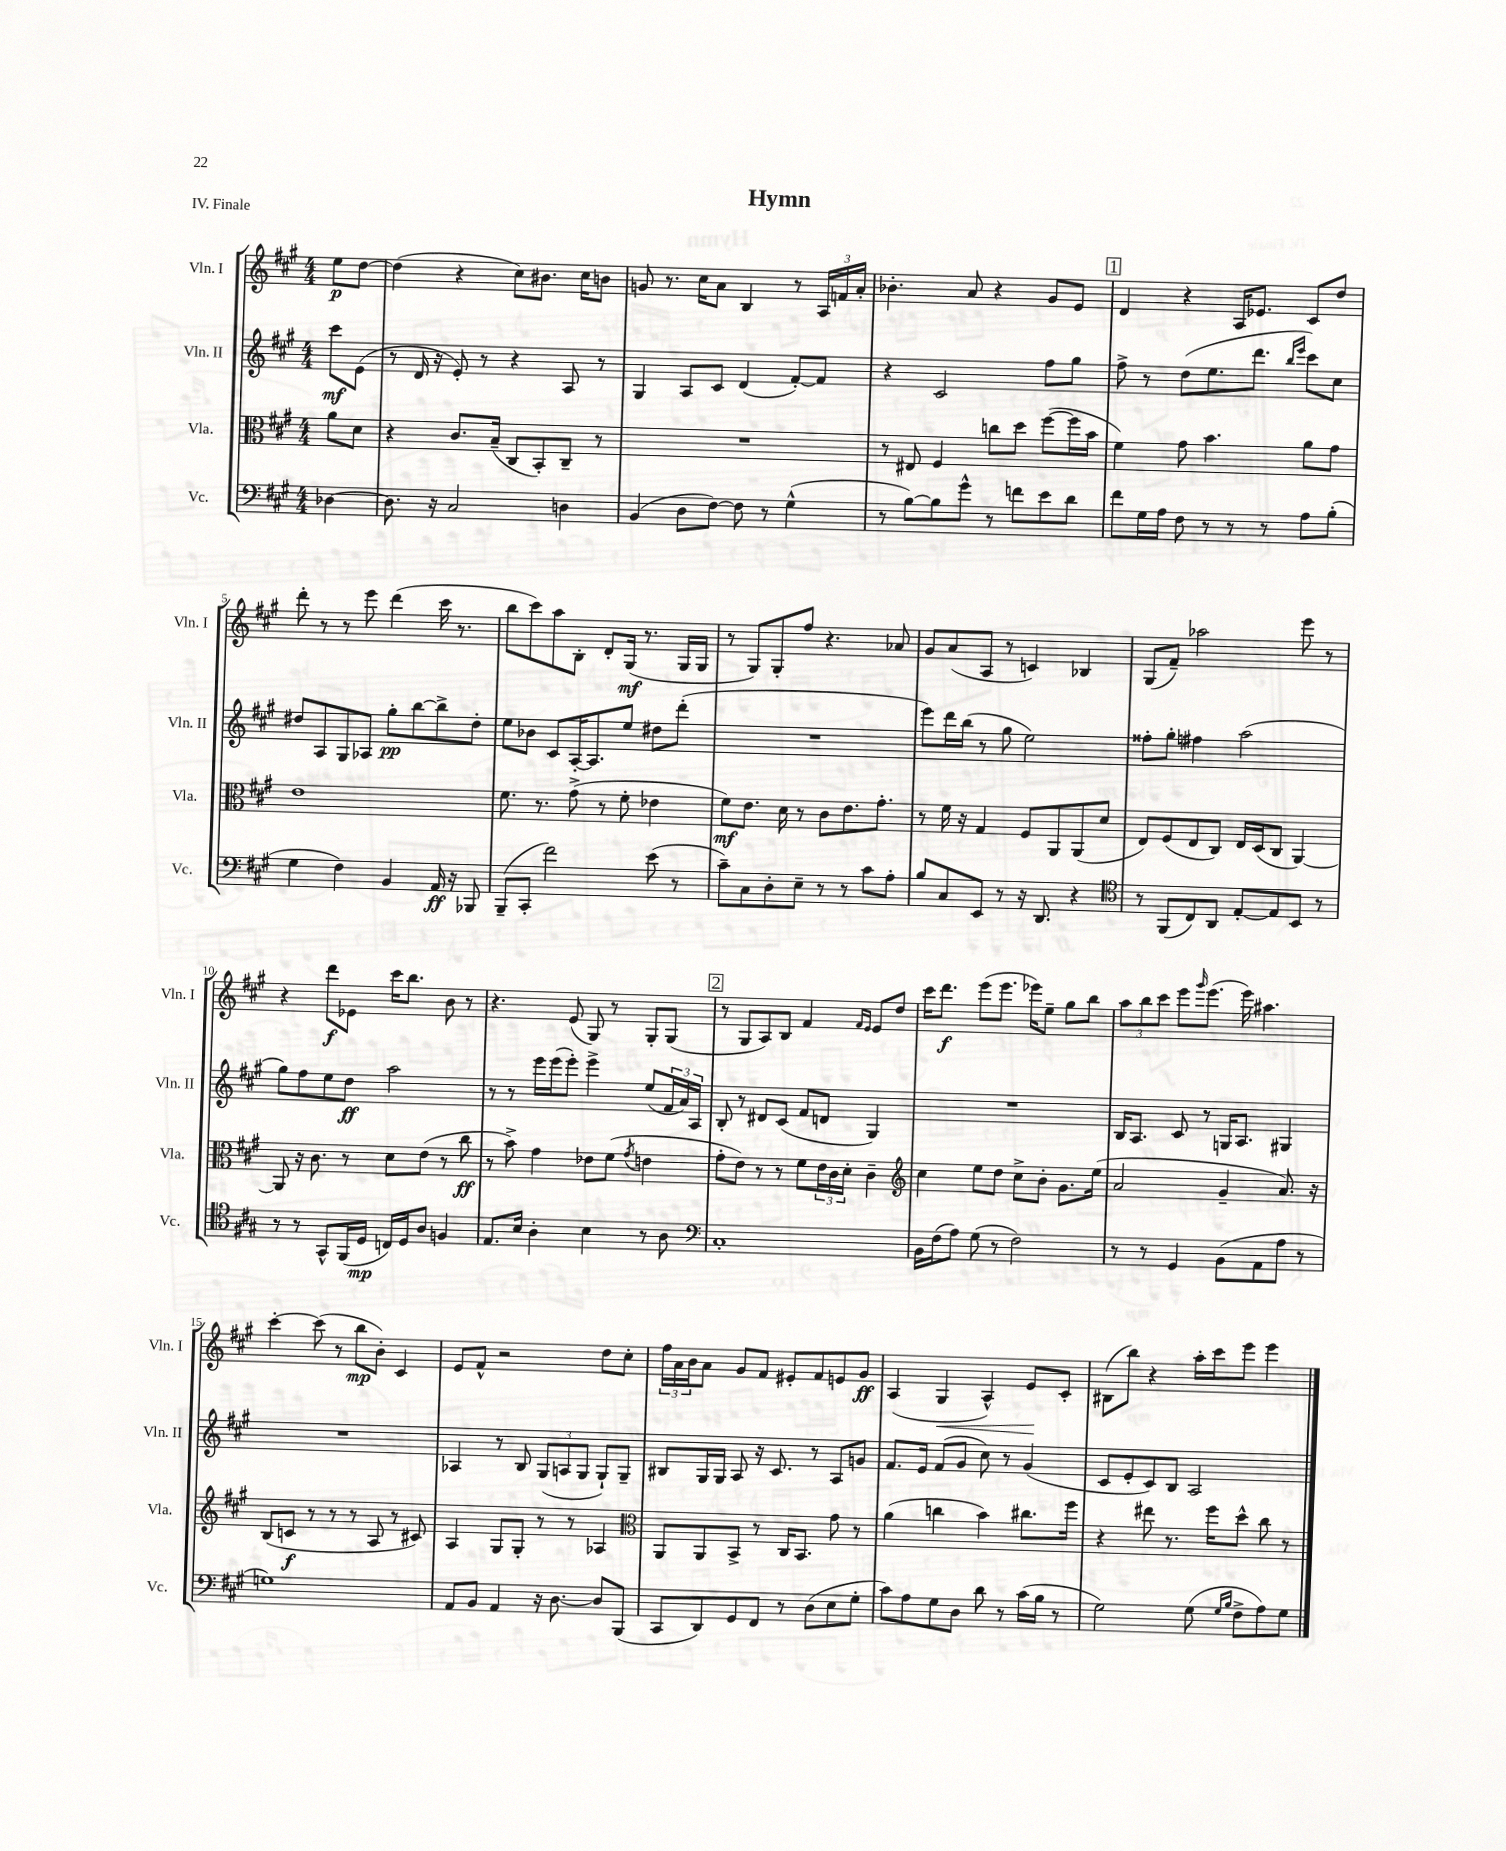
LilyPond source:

\header { title = "Hymn" piece = "IV. Finale" }
<<
\new StaffGroup <<
\new Staff = "s0" \with { instrumentName = "Vln. I" shortInstrumentName = "Vln. I" } {
    \clef treble \key a \major \numericTimeSignature \time 4/4 \partial 4
    e''8\p d''8~ |
    d''4( r4 cis''8) bis'8. cis''16 b'8 |
    g'8 r8. cis''16 a'8 b4 r8 \tuplet 3/2 { a16 f'16 a'16-. } |
    bes'4.-. a'8 r4 gis'8 e'8 |
    \mark \markup { \box "1" } d'4 r4 a16 ees'8. cis'8 d''8 |
    d'''8-. r8 r8 e'''8 d'''4( cis'''16 r8. |
    b''8 cis'''8) a''8 b8-. d'8-. gis16\mf( r8. gis16 gis16 |
    r8 gis8) gis8-. fis''8 r4. aes'8 |
    gis'8 a'8( a8 r8 c'4) bes4 |
    gis8( fis'8--) aes''2 e'''8 r8 |
    r4 d'''8\f ees'8 cis'''16 b''8. b'8 r8 |
    r4. e'8( gis8) r8 gis8-. gis8( |
    \mark \markup { \box "2" } r8 gis8 a8) b8 fis'4 \grace { fis'16 e'16 } e'8 d''8 |
    cis'''16 d'''8.\f e'''8( e'''8. ees'''16) e''8-- gis''8 b''8 |
    \tuplet 3/2 { a''8 b''8 cis'''8 } e'''8 \grace { gis'''16 } e'''8.( e'''16) ais''4. |
    cis'''4~-. cis'''8( r8 b''8\mp b'8-.) cis'4 |
    e'8 fis'8-^ r2 d''8 cis''8-. |
    \tuplet 3/2 { fis''16 a'16 b'16 } a'8 gis'8 fis'8 eis'8-. fis'8 e'8 gis'8\ff |
    a4( gis4\< a4-^) e'8\! cis'8-. |
    bis8( b''8) r4 a''16-. cis'''16 e'''8 e'''4 \bar "|." |
}
\new Staff = "s1" \with { instrumentName = "Vln. II" shortInstrumentName = "Vln. II" } {
    \clef treble \key a \major \numericTimeSignature \time 4/4 \partial 4
    cis'''8\mf e'8( |
    r8 d'16 r16 e'8-.) r8 r4 a8 r8 |
    gis4 a8 cis'8 d'4( fis'8~-.) fis'8 |
    r4 cis'2 fis''8 gis''8 |
    \mark \markup { \box "1" } fis''8-> r8 d''8( e''8. d'''8. \grace { b''16 e'''16 } cis'''8) cis''8 |
    dis''8 a8 gis8 aes8 gis''8-.\pp b''8~ b''8-> dis''8-. |
    e''8 bes'8 cis'8 a16~-. a8. e''8 dis''8 d'''8-.( |
    R1 |
    e'''8) d'''16 b''16( r8 gis''8 e''2) |
    fisis''8-. gis''8-. fis''4 a''2( |
    gis''8) fis''8 e''8 d''8\ff a''2 |
    r8 r8 e'''16 e'''16( e'''8-.) e'''4-> e''8( \tuplet 3/2 { fis'16 a'16) a16 } |
    \mark \markup { \box "2" } b8-. r8 dis'8 cis'8( fis'8 d'8 gis4) |
    R1 |
    b16 a8. cis'8 r8 g16 a8. gis4 |
    R1 |
    aes4 r8 b8 \tuplet 3/2 { gis8( a8 gis8 } gis8-!) gis8-- |
    bis8 gis16 gis16 a8 r16 cis'8. r8 a8 g'8 |
    fis'8. e'16 fis'8( gis'8 cis''8) r8 gis'4( |
    cis'8 e'8-. cis'8) b8 a2 \bar "|." |
}
\new Staff = "s2" \with { instrumentName = "Vla." shortInstrumentName = "Vla." } {
    \clef alto \key a \major \numericTimeSignature \time 4/4 \partial 4
    a'8 d'8 |
    r4 cis'8. b16--( cis8 b,8-.) cis8-- r8 |
    R1 |
    r8 eis8 fis4 c''8 d''8 fis''8~( fis''16 b'16 |
    \mark \markup { \box "1" } fis'4) gis'8 b'4. a'8 gis'8 |
    e'1 |
    fis'8. r8. gis'8->( r8 fis'8-. ees'4 |
    fis'8\mf) e'8. d'16 r8 cis'8 e'8. gis'8.-. |
    r8 fis'16 r16 gis4 fis8 a,8 a,8( d'8 |
    e8) fis8( e8 cis8) e16 d16( cis8 a,4~) |
    a,8 r16 cis'8. r8 d'8 e'8( r8 cis''8\ff |
    r8 b'8->) gis'4 ees'8 fis'8( \acciaccatura { gis'8 } e'4 |
    \mark \markup { \box "2" } gis'8-. e'8) r8 r8 fis'8 \tuplet 3/2 { e'16 cis'16 d'16-. } cis'4-- |
    \clef treble cis''4 e''8 d''8 cis''8-> b'8-. gis'8. e''16( |
    a'2 gis'4-- a'8.) r16 |
    b8( c'8\f r8 r8 r8 a8 r8 cis'8) |
    a4 gis8 gis8-. r8 r8 aes4 |
    \clef alto a,8 a,8 b,8-> r8 cis16 b,8. gis'8 r8 |
    a'4( c''4 b'4) cis''8. fis''16 |
    r4 eis''8 r8. fis''16 d''8-^ cis''8 r8 \bar "|." |
}
\new Staff = "s3" \with { instrumentName = "Vc." shortInstrumentName = "Vc." } {
    \clef bass \key a \major \numericTimeSignature \time 4/4 \partial 4
    des4~ |
    des8. r16 cis2 d4 |
    b,4( d8 fis8~) fis8 r8 gis4-^( |
    r8 b8~) b8 gis'8-^ r8 f'8 e'8 d'8 |
    \mark \markup { \box "1" } fis'8 gis16 a16 fis8 r8 r8 r8 a8 b8-.( |
    gis4 fis4) b,4 a,16\ff r16 bes,,8 |
    b,,8--( cis,8-. fis'2) e'8( r8 |
    cis'8--) cis8 d8-. e8-- r8 r8 cis'8 a8-. |
    b8 cis8 e,8 r8 r16 d,8. r4 |
    \clef tenor r8 fis,8( cis8) a,8 e8~-. e8 b,8 r8 |
    r8 r8 gis,8-^ fis,16( d16\mp c16) d16 a8 f4 |
    e8. b16 a4-. b4 r8 a8 |
    \mark \markup { \box "2" } \clef bass cis1-. |
    b,16 fis16( a8) gis8( r8 fis2) |
    r8 r8 gis,4 b,8( a,8 a8 r8 |
    g1) |
    a,8 b,8 a,4 r16 d8.~ d8 b,,8( |
    cis,8 d,8) gis,8 fis,8 r8 d8( e8 gis8-. |
    cis'8) a8 gis8 d8 d'8 r8 cis'16( b16 r8 |
    gis2) gis8( \grace { gis16 b16 } fis8-> a8) gis8 \bar "|." |
}
>>
>>
